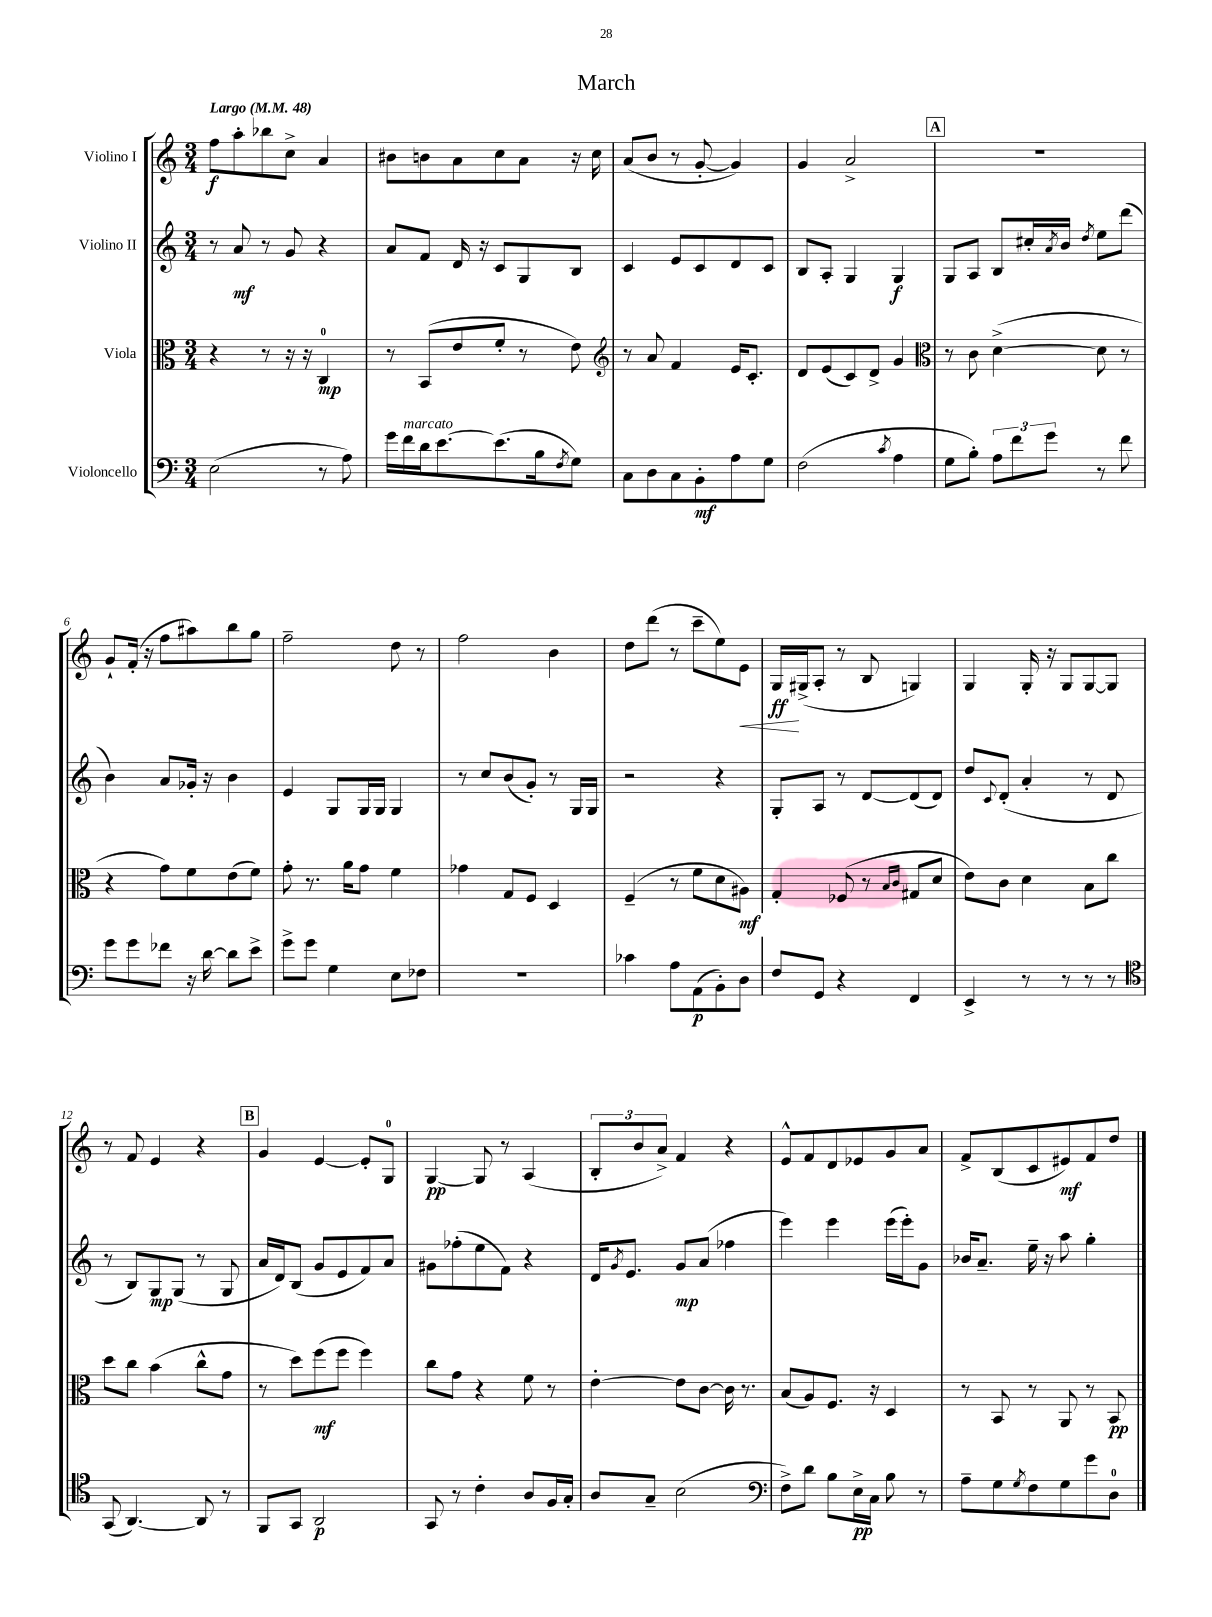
\header { title = "March" }
<<
\new StaffGroup <<
\new Staff = "s0" \with { instrumentName = "Violino I" } {
    \clef treble \key c \major \numericTimeSignature \time 3/4 \tempo "Largo" 4 = 48
    f''8\f a''8-. bes''8 c''8-> a'4 |
    bis'8 b'8 a'8 c''8 a'8 r16 c''16 |
    a'8( b'8 r8 g'8~-. g'4) |
    g'4 a'2-> |
    \mark \markup { \box "A" } R2. |
    g'8-! f'16-.( r16 f''8 ais''8) b''8 g''8 |
    f''2-- d''8 r8 |
    f''2 b'4 |
    d''8 d'''8( r8 c'''8-- e''8) e'8\< |
    g16\ff\! gis16->( a8-. r8 b8 g4) |
    g4 g16-. r16 g8 g8~ g8 |
    r8 f'8 e'4 r4 |
    \mark \markup { \box "B" } g'4 e'4~ e'8-. g8-0 |
    g4~\pp g8 r8 a4( |
    \tuplet 3/2 { b8-. b'8 a'8->) } f'4 r4 |
    e'8-^ f'8 d'8 ees'8 g'8 a'8 |
    f'8-> b8( c'8 eis'8\mf) f'8 d''8 \bar "|." |
}
\new Staff = "s1" \with { instrumentName = "Violino II" } {
    \clef treble \key c \major \numericTimeSignature \time 3/4
    r8 a'8\mf r8 g'8 r4 |
    a'8 f'8 d'16 r16 c'8 g8 b8 |
    c'4 e'8 c'8 d'8 c'8 |
    b8 a8-. g4 g4\f |
    \mark \markup { \box "A" } g8 a8 b8 cis''16-. \acciaccatura { a'8 } b'16 \acciaccatura { d''8 } e''8 d'''8( |
    b'4) a'8 ges'16-. r16 b'4 |
    e'4 g8 g16 g16 g4 |
    r8 c''8 b'8( g'8-.) r8 g16 g16 |
    r2 r4 |
    g8-. a8 r8 d'8~ d'8( d'8) |
    d''8 \appoggiatura { c'8 } d'8-.( a'4-. r8 d'8 |
    r8 b8) g8\mp g8( r8 g8 |
    \mark \markup { \box "B" } a'16 d'16) b8( g'8 e'8 f'8) a'8 |
    gis'8 fes''8-.( e''8 f'8) r4 |
    d'16 \acciaccatura { g'8 } e'8. g'8\mp a'8( fes''4 |
    e'''4) e'''4 e'''16( e'''16-.) g'8 |
    bes'16 a'8.-- e''16-- r16 a''8 g''4-. \bar "|." |
}
\new Staff = "s2" \with { instrumentName = "Viola" } {
    \clef alto \key c \major \numericTimeSignature \time 3/4
    r4 r8 r16 r16 c4-0\mp |
    r8 b,8( e'8 f'8-. r8 e'8) |
    \clef treble r8 a'8 f'4 e'16 c'8.-. |
    d'8 e'8( c'8) d'8-> g'4 |
    \mark \markup { \box "A" } \clef alto r8 c'8 d'4~->( d'8 r8 |
    r4 g'8) f'8 e'8( f'8) |
    g'8-. r8. a'16 g'8 f'4 |
    ges'4 g8 f8 d4 |
    f4--( r8 f'8 d'8 ais8\mf) |
    g4-. fes8( r8 \grace { b16 c'16 } gis8 d'8 |
    e'8) c'8 d'4 b8 c''8 |
    d''8 c''8 b'4( c''8-^ g'8 |
    \mark \markup { \box "B" } r8 d''8) f''8\mf( f''8 f''4) |
    c''8 g'8 r4 f'8 r8 |
    e'4~-. e'8 c'8~ c'16 r8. |
    b8( a8) f8. r16 d4 |
    r8 b,8 r8 a,8 r8 b,8\pp \bar "|." |
}
\new Staff = "s3" \with { instrumentName = "Violoncello" } {
    \clef bass \key c \major \numericTimeSignature \time 3/4
    e2( r8 a8) |
    g'16 f'16^\markup { \italic "marcato" } d'16 e'8.~ e'8.( b16 \acciaccatura { f8 } g8) |
    c8 d8 c8 b,8-.\mf a8 g8 |
    f2( \acciaccatura { c'8 } a4 |
    \mark \markup { \box "A" } g8 b8-.) \tuplet 3/2 { a8 f'8 g'8 } r8 f'8 |
    g'8 g'8 fes'8 r16 d'16~ d'8 e'8-> |
    g'8-> g'8 g4 e8 fes8 |
    R2. |
    ces'4 a8 a,8\p( b,8-.) d8 |
    f8 g,8 r4 f,4 |
    e,4-> r8 r8 r8 r8 |
    \clef tenor g,8( a,4.~) a,8 r8 |
    \mark \markup { \box "B" } f,8 g,8 a,2\p |
    g,8 r8 c'4-. a8 f16 g16-. |
    a8 g8-- b2( |
    \clef bass f8->) d'8 b8 e16->\pp c16 b8 r8 |
    a8-- g8 \acciaccatura { g8 } f8 g8 g'8 d8-0 \bar "|." |
}
>>
>>
